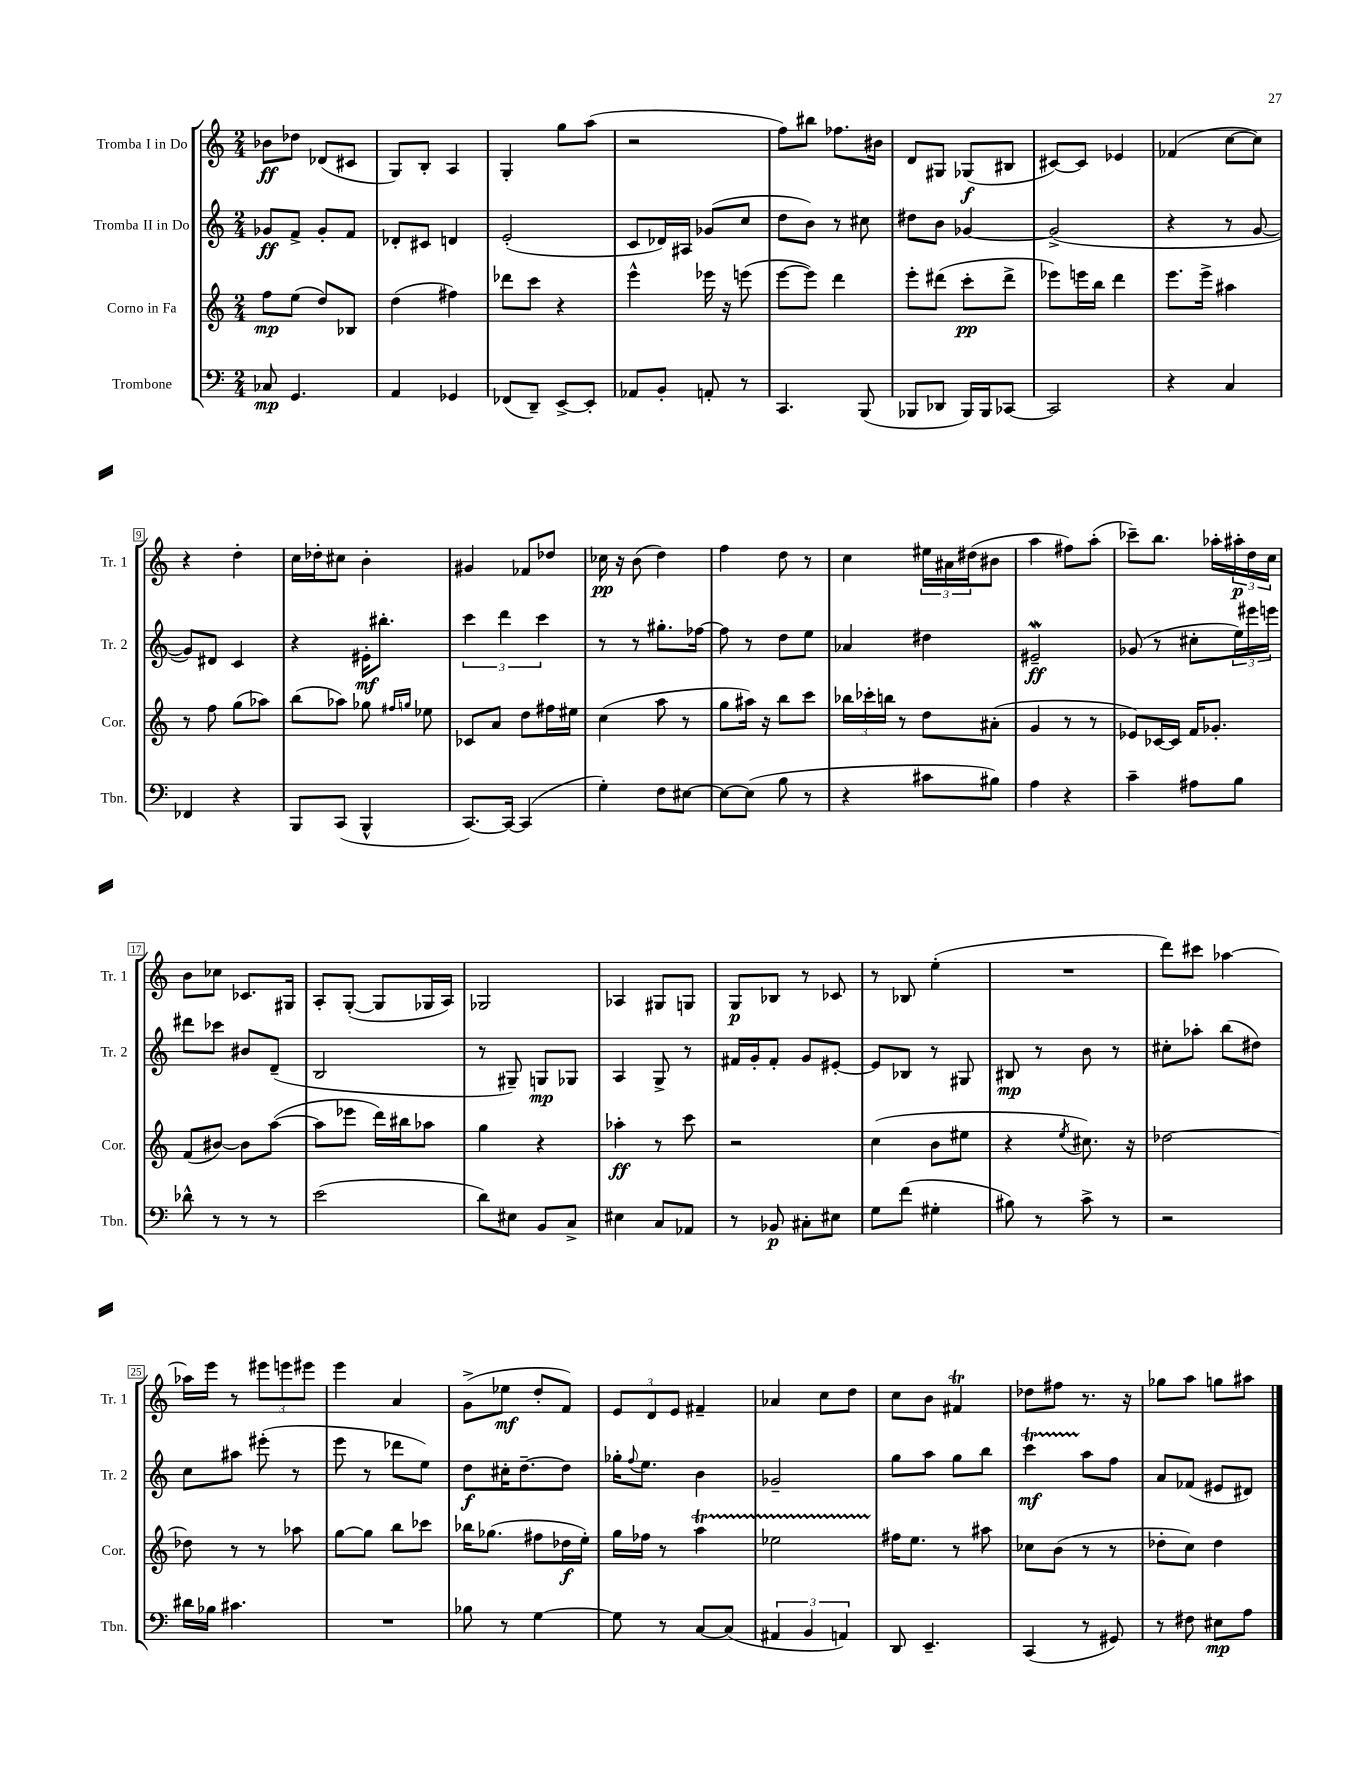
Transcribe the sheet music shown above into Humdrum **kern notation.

**kern	**dynam	**kern	**dynam	**kern	**dynam	**kern	**dynam
*part4	*part4	*part3	*part3	*part2	*part2	*part1	*part1
*staff4	*staff4	*staff3	*staff3	*staff2	*staff2	*staff1	*staff1
*I"Trombone	*	*I"Corno in Fa	*	*I"Tromba II in Do	*	*I"Tromba I in Do	*
*I'Tbn.	*	*I'Cor.	*	*I'Tr. 2	*	*I'Tr. 1	*
*clefF4	*	*clefG2	*	*clefG2	*	*clefG2	*
*k[]	*	*k[]	*	*k[]	*	*k[]	*
*M2/4	*	*M2/4	*	*M2/4	*	*M2/4	*
=1	=1	=1	=1	=1	=1	=1	=1
8C-X/	mp	8ff\L	mp	8g-X/L	ff	8b-X\L	ff
4.GG/	.	(8ee\J	.	8f^/J	.	8dd-X\J	.
.	.	8dd/L)	.	8g-'/L	.	(8d-X/L	.
.	.	8B-X/J	.	8f/J	.	8c#X/J	.
=2	=2	=2	=2	=2	=2	=2	=2
4AA/	.	(4dd\	.	8d-X'/L	.	8G/L)	.
.	.	.	.	8c#X/J	.	8B'/J	.
4GG-X/	.	4ff#X\)	.	4dn/	.	4A/	.
=3	=3	=3	=3	=3	=3	=3	=3
(8FF-X/L	.	8ddd-X\L	.	(2e'/	.	4G'/	.
8DD~/J)	.	8ccc\J	.	.	.	.	.
[8EE^/L	.	4r	.	.	.	8gg\L	.
8EE'/J]	.	.	.	.	.	(8aa\J	.
=4	=4	=4	=4	=4	=4	=4	=4
8AA-X/L	.	4eee^^\	.	8c/L	.	2r	.
8BB'/J	.	.	.	16d-X/L)	.	.	.
.	.	.	.	16A#X/JJ	.	.	.
8AAn'/	.	16eee-X\	.	(8g-X/L	.	.	.
.	.	16r	.	.	.	.	.
8r	.	(8eeen\	.	8cc/J	.	.	.
=5	=5	=5	=5	=5	=5	=5	=5
4.CC/	.	[8eee\L	.	8dd\L	.	8ff\L)	.
.	.	8eee\J])	.	8b\J)	.	8bb#X\J	.
.	.	4ddd\	.	8r	.	8.ff-X\L	.
(8BBB/	.	.	.	8cc#X\	.	.	.
.	.	.	.	.	.	16b#X\Jk	.
=6	=6	=6	=6	=6	=6	=6	=6
8BBB-X/L	.	8eee'\L	.	8dd#X\L	.	8d/L	.
8DD-X/J	.	(8ddd#X\J	.	8b\J	.	8G#X/J	.
16BBB-/LL)	.	8ccc'\L	pp	[4g-X/	.	(8G-X/L	f
16BBB-/J	.	.	.	.	.	.	.
[8CC-X/J	.	8ddd#^\J	.	.	.	8B#X/J	.
=7	=7	=7	=7	=7	=7	=7	=7
2CC-/]	.	8eee-X\L)	.	(2g-^/]	.	[8c#X/L)	.
.	.	16eeen\L	.	.	.	8c#/J]	.
.	.	16bb\JJ	.	.	.	.	.
.	.	4ddd\	.	.	.	4e-X/	.
=8	=8	=8	=8	=8	=8	=8	=8
4r	.	8.eee\L	.	4r	.	(4f-X/	.
.	.	16eee^\Jk	.	.	.	.	.
4C/	.	4aa#X\	.	8r	.	[8cc\L	.
.	.	.	.	[8g/	.	8cc\J])	.
!!LO:LB:g=z
=9	=9	=9	=9	=9	=9	=9	=9
4FF-X/	.	8r	.	8g/L])	.	4r	.
.	.	8ff\	.	8d#X/J	.	.	.
4r	.	(8gg\L	.	4c/	.	4dd'\	.
.	.	8aa-X\J)	.	.	.	.	.
=10	=10	=10	=10	=10	=10	=10	=10
8BBB/L	.	(8bb\L	.	4r	.	16cc\LL	.
.	.	.	.	.	.	16dd-X'\J	.
(8CC/J	.	8aa-X\J)	.	.	.	8cc#X\J	.
4BBB^^/	.	8gg-X\	.	16e#X'\KL	mf	4b'\	.
.	.	.	.	8.bb#X'\J	.	.	.
.	.	16qqff#X/LL	.	.	.	.	.
.	.	16qqggn/JJ	.	.	.	.	.
.	.	8ee-X\	.	.	.	.	.
=11	=11	=11	=11	=11	=11	=11	=11
[8.CC/L)	.	8c-X/L	.	6ccc\	.	4g#X/	.
.	.	8a/J	.	.	.	.	.
.	.	.	.	6ddd\	.	.	.
16CC/Jk_	.	.	.	.	.	.	.
(4CC/]	.	8dd\L	.	.	.	8f-X/L	.
.	.	.	.	6ccc\	.	.	.
.	.	16ff#X\L	.	.	.	8dd-X/J	.
.	.	16ee#X\JJ	.	.	.	.	.
=12	=12	=12	=12	=12	=12	=12	=12
4G'\)	.	(4cc\	.	8r	.	16cc-X\	pp
.	.	.	.	.	.	16r	.
.	.	.	.	8r	.	(8b\	.
8F\L	.	8aa\	.	8.gg#X'\L	.	4dd\)	.
[8E#X\J	.	8r	.	.	.	.	.
.	.	.	.	[16ff-X\Jk	.	.	.
=13	=13	=13	=13	=13	=13	=13	=13
8E#\L_	.	8gg\L	.	8ff-\]	.	4ff\	.
(8E#\J]	.	16aa#X\Jk)	.	8r	.	.	.
.	.	16r	.	.	.	.	.
8B\	.	8bb\L	.	8dd\L	.	8dd\	.
8r	.	8ccc\J	.	8ee\J	.	8r	.
=14	=14	=14	=14	=14	=14	=14	=14
4r	.	24bb-X\LL	.	4a-X/	.	4cc\	.
.	.	24ccc-X'\	.	.	.	.	.
.	.	24bbn\JJ	.	.	.	.	.
.	.	8r	.	.	.	.	.
8c#X\L	.	8dd\L	.	4dd#X\	.	24ee#X\LL	.
.	.	.	.	.	.	24a#X\	.
.	.	.	.	.	.	(24dd#X\J	.
8B#X\J)	.	(8a#X'\J	.	.	.	8b#X\J	.
=15	=15	=15	=15	=15	=15	=15	=15
4A\	.	4g/	.	2e#XW~/	ff	4aa\	.
4r	.	8r	.	.	.	8ff#X\L)	.
.	.	8r	.	.	.	(8aa'\J	.
=16	=16	=16	=16	=16	=16	=16	=16
4c~\	.	8e-X/L)	.	(8g-X/	.	8ccc-X~\L)	.
.	.	[16c-X/L	.	8r	.	8.bb\J	.
.	.	16c-/JJ]	.	.	.	.	.
8A#X\L	.	16f/KL	.	8cc#X'\L	.	.	.
.	.	8.g-X'/J	.	.	.	16aa-X'\LL	.
8B\J	.	.	.	24ee\L)	.	24aa#X'\	p
.	.	.	.	24eee#X\	.	24dd\	.
.	.	.	.	24eeen\JJ	.	24cc\JJ	.
!!LO:LB:g=z
=17	=17	=17	=17	=17	=17	=17	=17
8d-X^^\	.	(8f/L	.	8ddd#X\L	.	8b\L	.
8r	.	[8b#X/J)	.	8ccc-X\J	.	8cc-X\J	.
8r	.	8b#\L]	.	8b#X/L	.	8.c-X/L	.
8r	.	([8aa\J	.	(8d~/J	.	.	.
.	.	.	.	.	.	16G#X/Jk	.
=18	=18	=18	=18	=18	=18	=18	=18
(2e\	.	8aa\L]	.	2B/	.	8A'/L	.
.	.	8eee-X\J	.	.	.	([8G'/J	.
.	.	16ddd\LL)	.	.	.	8G/L]	.
.	.	16bb#X\J	.	.	.	.	.
.	.	8aa-X\J	.	.	.	16G-X/L	.
.	.	.	.	.	.	16A/JJ)	.
=19	=19	=19	=19	=19	=19	=19	=19
8d\L)	.	4gg\	.	8r	.	2G-X/	.
8E#X\J	.	.	.	8G#X~/)	.	.	.
8BB/L	.	4r	.	8Gn/L	mp	.	.
8C^/J	.	.	.	8G-X/J	.	.	.
=20	=20	=20	=20	=20	=20	=20	=20
4E#X\	.	4aa-X'\	ff	4A/	.	4A-X/	.
8C/L	.	8r	.	8G^/	.	8G#X/L	.
8AA-X/J	.	8ccc\	.	8r	.	8Gn/J	.
=21	=21	=21	=21	=21	=21	=21	=21
8r	.	2r	.	16f#X/LL	.	8G/L	p
.	.	.	.	16g'/J	.	.	.
8BB-X/	p	.	.	8f#'/J	.	8B-X/J	.
8C#X'\L	.	.	.	8g/L	.	8r	.
8E#X\J	.	.	.	[8e#X'/J	.	8c-X/	.
=22	=22	=22	=22	=22	=22	=22	=22
8G\L	.	(4cc\	.	8e#/L]	.	8r	.
(8f\J	.	.	.	8B-X/J	.	8B-X/	.
4G#X'\	.	8b\L	.	8r	.	(4ee'\	.
.	.	8ee#X\J	.	8G#X/	.	.	.
=23	=23	=23	=23	=23	=23	=23	=23
8B#X\)	.	4r	.	8B#X/	mp	2r	.
8r	.	.	.	8r	.	.	.
.	.	8qee/	.	.	.	.	.
8c^\	.	8.cc#X\)	.	8b\	.	.	.
8r	.	.	.	8r	.	.	.
.	.	16r	.	.	.	.	.
=24	=24	=24	=24	=24	=24	=24	=24
2r	.	[2dd-X\	.	8cc#X'\L	.	8ddd\L)	.
.	.	.	.	8aa-X'\J	.	8ccc#X\J	.
.	.	.	.	(8bb\L	.	[4aa-X\	.
.	.	.	.	8dd#X\J)	.	.	.
!!LO:LB:g=z
=25	=25	=25	=25	=25	=25	=25	=25
16d#X\LL	.	8dd-X\]	.	8cc\L	.	16aa-X\LL]	.
16B-X\JJ	.	.	.	.	.	16eee\JJ	.
4.c#X\	.	8r	.	8aa#X\J	.	8r	.
.	.	8r	.	(8eee#X'\	.	12eee#X\L	.
.	.	.	.	.	.	12eeen\	.
.	.	8aa-X\	.	8r	.	.	.
.	.	.	.	.	.	12eee#X\J	.
=26	=26	=26	=26	=26	=26	=26	=26
2r	.	[8gg\L	.	8eee\	.	4eee\	.
.	.	8gg\J]	.	8r	.	.	.
.	.	8bb\L	.	8ddd-X\L	.	4a/	.
.	.	8ccc-X\J	.	8ee\J)	.	.	.
=27	=27	=27	=27	=27	=27	=27	=27
8B-X\	.	16bb-X\KL	.	8dd\L	f	(8g^\L	.
.	.	(8.gg-X\J	.	.	.	.	.
8r	.	.	.	16cc#X'\K	.	8ee-X\J	mf
.	.	.	.	[8.dd~\	.	.	.
[4G\	.	8ff#X\L	.	.	.	8dd'/L	.
.	.	16dd-X\L	f	8dd\J]	.	8f/J)	.
.	.	16ee'\JJ)	.	.	.	.	.
=28	=28	=28	=28	=28	=28	=28	=28
8G\]	.	16gg\LL	.	16gg-X'\KL	.	12e/L	.
.	.	.	.	8qqff/	.	.	.
.	.	16ff-X\JJ	.	8.ee\J	.	.	.
.	.	.	.	.	.	12d/	.
8r	.	8r	.	.	.	.	.
.	.	.	.	.	.	12e/J	.
[8C/L	.	4aaT\	.	4b\	.	4f#X~/	.
(8C/J]	.	.	.	.	.	.	.
=29	=29	=29	=29	=29	=29	=29	=29
6AA#X/	.	2ee-XTTT\	.	2g-X~/	.	4a-X/	.
6BB/	.	.	.	.	.	.	.
.	.	.	.	.	.	8cc\L	.
6AAn/)	.	.	.	.	.	.	.
.	.	.	.	.	.	8dd\J	.
=30	=30	=30	=30	=30	=30	=30	=30
8DD/	.	16ff#X\KL	.	8gg\L	.	8cc\L	.
.	.	8.ee\J	.	.	.	.	.
4.EE~/	.	.	.	8aa\J	.	8b\J	.
.	.	8r	.	8gg\L	.	4f#Xt/	.
.	.	8aa#X\	.	8bb\J	.	.	.
=31	=31	=31	=31	=31	=31	=31	=31
(4CC/	.	8cc-X\L	.	4cccT\	mf	8dd-X\L	.
.	.	(8b\J	.	.	.	8ff#X\J	.
8r	.	8r	.	8aa\L	.	8.r	.
8GG#X/)	.	8r	.	8ff\J	.	.	.
.	.	.	.	.	.	16r	.
=32	=32	=32	=32	=32	=32	=32	=32
8r	.	8dd-X'\L	.	8a/L	.	8gg-X\L	.
8F#X\	.	8cc\J)	.	(8f-X/J	.	8aa\J	.
8E#X\L	mp	4dd-\	.	8e#X/L	.	8ggn\L	.
8A\J	.	.	.	8d#X/J)	.	8aa#X\J	.
==	==	==	==	==	==	==	==
*-	*-	*-	*-	*-	*-	*-	*-
